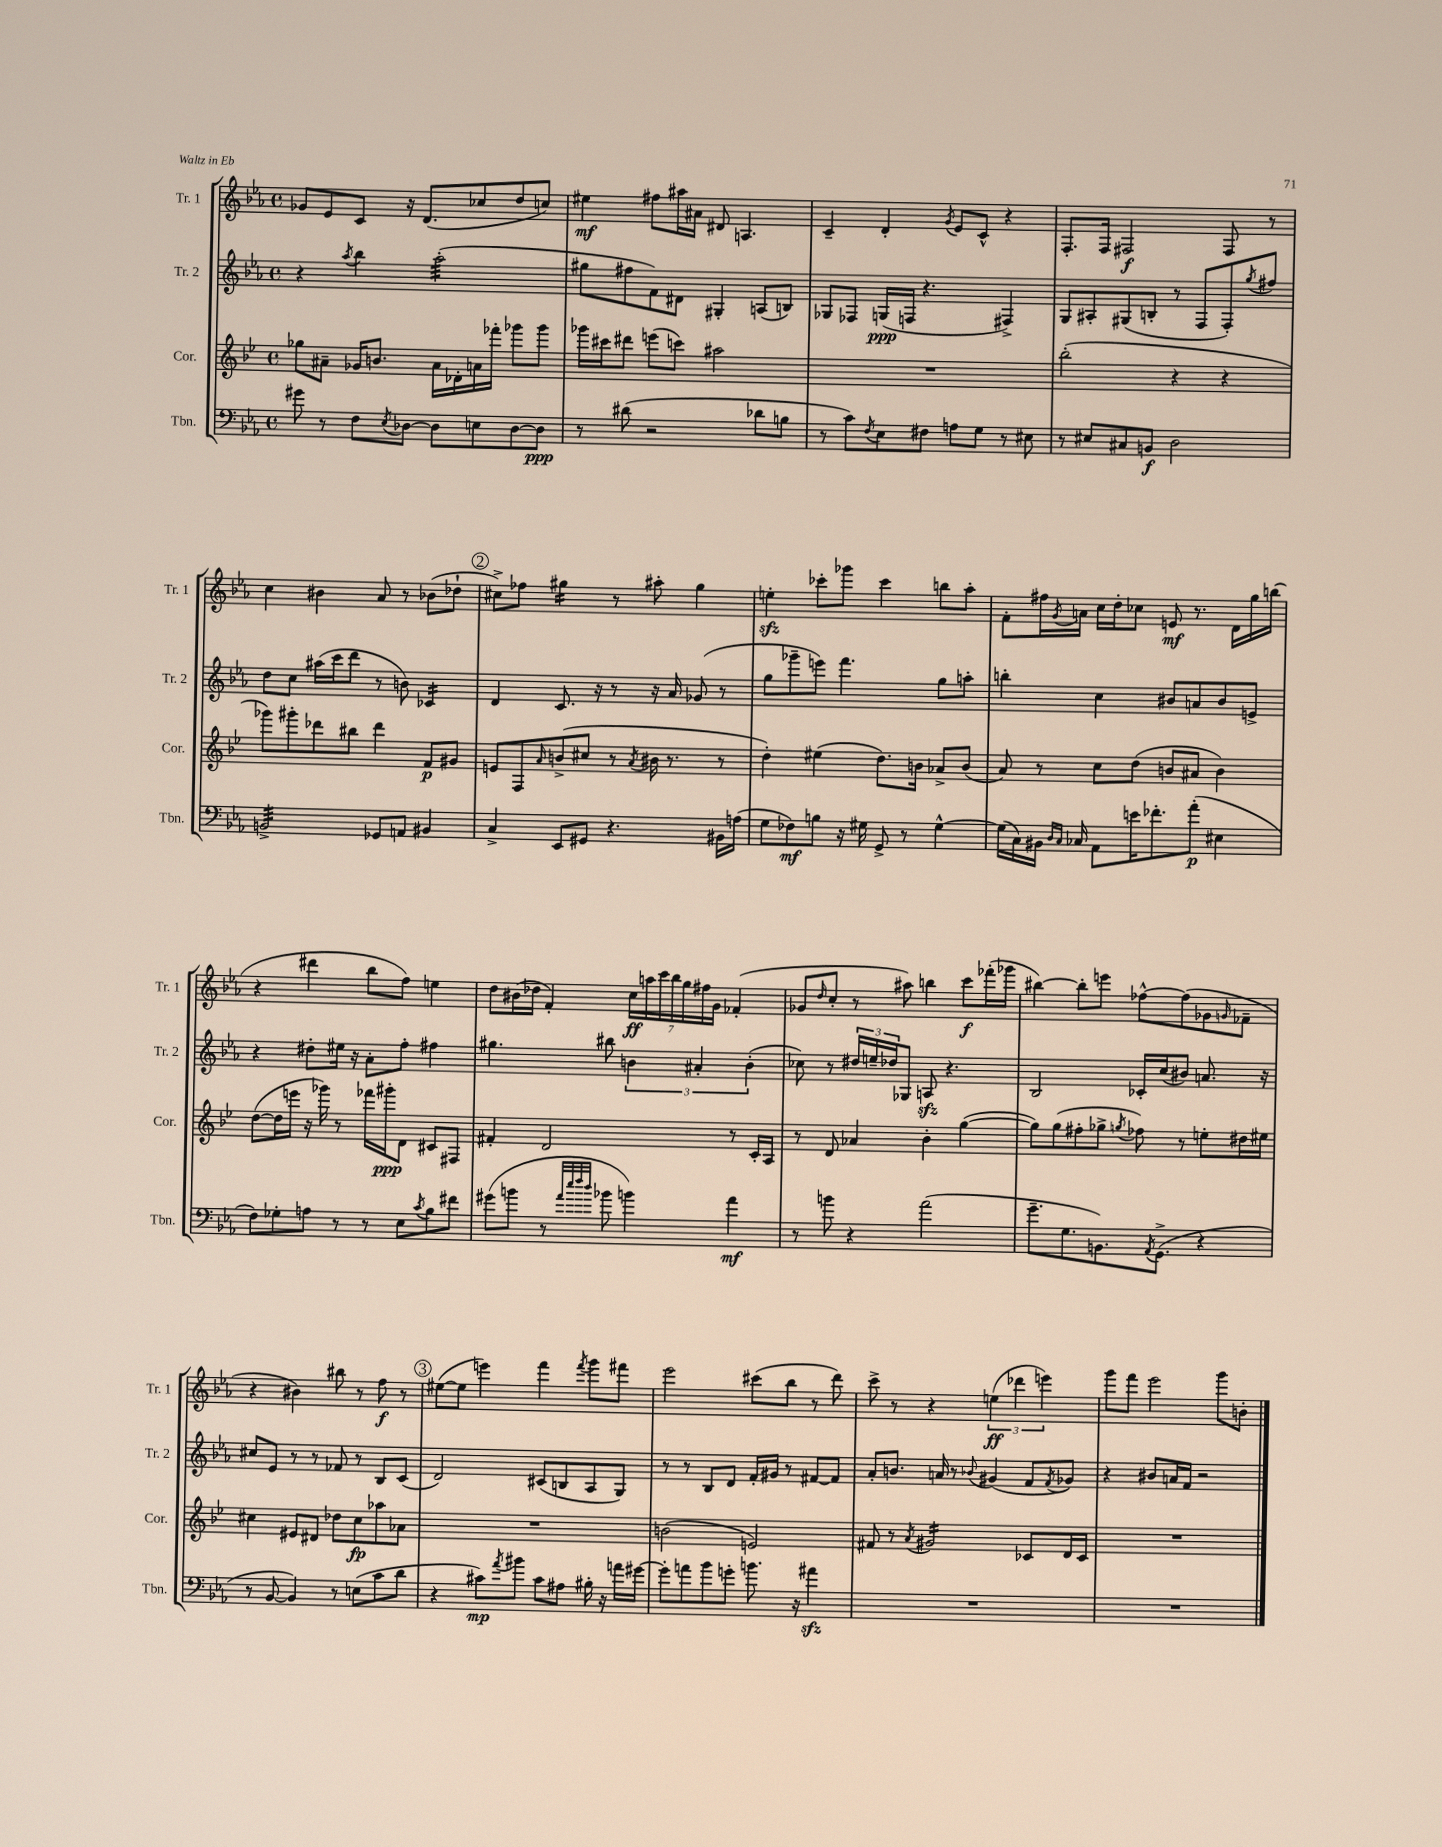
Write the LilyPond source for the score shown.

<<
\new StaffGroup <<
\new Staff = "s0" \with { instrumentName = "Tr. 1" shortInstrumentName = "Tr. 1" } {
    \clef treble \key ees \major \defaultTimeSignature \time 4/4
    ges'8 ees'8 c'8 r16 d'8.( ces''8 d''8 c''8) |
    eis''4\mf fis''8 ais''16 ais'16 dis'8 a4. |
    c'4-- d'4-. \acciaccatura { g'8 } ees'8 c'8-^ r4 |
    f8.-. f16 fis2\f fis8 r8 |
    c''4 bis'4 aes'8 r8 bes'8( des''8-! |
    \mark \markup { \circle "2" } cis''8->) fes''8 gis''4:16 r8 ais''8-. gis''4 |
    e''4-.\sfz ces'''8-. ges'''8 ces'''4 b''8 aes''8-. |
    f'8-. fis''16 \acciaccatura { g'8 } a'16 c''16 d''16-. ces''8 e'8\mf r8. d'16 g''16 b''16( |
    r4 dis'''4 bes''8 f''8) e''4 |
    d''8 bis'16( des''16 f'4-.) \tuplet 7/4 { c''16\ff a''16 c'''16 bes''16 g''16 fis''16 g'16 } fes'4-.( |
    ges'8 \grace { d''16 } c''8-. r8 ais''8) b''4 c'''8\f fes'''16-.( ges'''16 |
    bis''4~) bis''8-. e'''8 fes''8~-^ fes''8( ges'8 \grace { g'16 } fes'8-- |
    r4 bis'4) bis''8 r8 f''8\f r8 |
    \mark \markup { \circle "3" } eis''8~( eis''8 e'''4) f'''4 \acciaccatura { f'''8 } g'''8 fis'''8 |
    ees'''2 cis'''8( bes''8 r8 d'''8) |
    c'''8-> r8 r4 \tuplet 3/2 { e''4\ff( des'''4 e'''4) } |
    g'''8 f'''8 ees'''2 g'''8 b'8-. \bar "|." |
}
\new Staff = "s1" \with { instrumentName = "Tr. 2" shortInstrumentName = "Tr. 2" } {
    \clef treble \key ees \major \defaultTimeSignature \time 4/4
    r4 \acciaccatura { aes''8 } bes''4 aes''2:32-.( |
    gis''8 fis''8 f'8) dis'8 gis4-. a8( b8) |
    ges8 fes8 g16\ppp( f16 r4. fis4->) |
    g8 ais8-. gis8( b8-. r8 f8 f8-.) \acciaccatura { g''8 } fis''8 |
    d''8 c''8 ais''16( c'''16 d'''8 r8 b'8) ces'4:16 |
    \mark \markup { \circle "2" } d'4 c'8. r16 r8 r16 aes'16 ges'8( r8 |
    g''8 ges'''8-- e'''8) f'''4. g''8 a''8-. |
    b''4-. c''4 bis'8 a'8 bis'8 e'8-> |
    r4 dis''8-. eis''16 r16 aes'8-. f''8-. fis''4 |
    gis''4. bis''8 \tuplet 3/2 { b'4 ais'4-. b'4-.( } |
    ces''8) r8 \tuplet 3/2 { dis''16 e''16-- des''16 } ges8 a8\sfz r4. |
    bes2 ces'16-. c''16( bis'8) a'8. r16 |
    cis''8 ees'8 r8 r8 fes'8 r8 bes8 c'8( |
    \mark \markup { \circle "3" } d'2) cis'8( b8 aes8 g8) |
    r8 r8 bes8 d'8 f'16-. gis'16 r8 fis'8~ fis'8 |
    aes'8-. b'8. a'16 r8 \appoggiatura { bes'8 } gis'4( f'8 \acciaccatura { f'8 } ges'8) |
    r4 bis'8 a'16 f'16 r2 \bar "|." |
}
\new Staff = "s2" \with { instrumentName = "Cor." shortInstrumentName = "Cor." } {
    \clef treble \key bes \major \defaultTimeSignature \time 4/4
    ges''8 ais'8-- ges'16 b'8. ais'16 des'16-. a'16 fes'''16-. ges'''8 ges'''8 |
    ges'''16 cis'''16 dis'''8 e'''8( c'''8) ais''2 |
    R1 |
    bes''2-.( r4 r4 |
    ges'''8) gis'''8-. des'''8 bis''8 des'''4 f'8\p gis'8 |
    \mark \markup { \circle "2" } e'8 f8 \grace { a'16 } b'8->( cis''8 r8 \acciaccatura { a'8 } bis'16 r8. r8 |
    d''4-.) eis''4( d''8.) b'16 aes'8-> b'8( |
    a'8) r8 c''8 d''8( b'8 ais'8 b'4) |
    d''8~( d''16 e'''16 r16 ges'''16) r8 fes'''16 gis'''16-.\ppp d'8 cis'8 fis8 |
    fis'4-. d'2 r8 c'16-. a16 |
    r8 d'8 aes'4 bes'4-. g''4~( |
    g''8) g''8( fis''8-. ges''8-> \acciaccatura { g''8 } fes''8) r8 e''8-. dis''16 eis''16 |
    cis''4 eis'8 dis'8 des''8 cis''8\fp aes''8 aes'8 |
    \mark \markup { \circle "3" } R1 |
    b'2( e'2) |
    fis'8 r8 \acciaccatura { a'8 } gis'2:16 ces'8 d'16 ces'16 |
    R1 \bar "|." |
}
\new Staff = "s3" \with { instrumentName = "Tbn." shortInstrumentName = "Tbn." } {
    \clef bass \key ees \major \defaultTimeSignature \time 4/4
    gis'8 r8 f8 \acciaccatura { ees8 } des8~ des8 e8 des8~ des8\ppp |
    r8 dis'8( r2 des'8 b8 |
    r8 c'8) \acciaccatura { f8 } ees8 fis8 a8 g8 r8 eis8 |
    r8 eis8 cis8 b,8\f d2 |
    b,2:32-> ges,8 a,8 bis,4 |
    \mark \markup { \circle "2" } c4-> ees,8 gis,8 r4. bis,16 a16( |
    g8 fes8\mf) b8 r16 gis16 g,8-> r8 gis4~-^ |
    gis16( c16) bis,16 \grace { d16 c16 } ces16 aes,8 e'16 fes'8.-. aes'8-.\p( eis4 |
    f8) ges8-. a8 r8 r8 ees8 \acciaccatura { c'8 } bes8 fis'8 |
    gis'8( b'8 r8 \grace { aes'32 ees''32 f''32 d''32 } bes'8 b'4) aes'4\mf |
    r8 b'8 r4 aes'2( |
    g'8.-- g8. b,8.) \acciaccatura { aes,8 } g,8.->( r4 |
    r8 bes,8~ bes,4) r8 e8( c'8 d'8 |
    \mark \markup { \circle "3" } r4 cis'8\mp) \acciaccatura { aes'8 } bis'8 cis'8 ais8 bis16-. r16 a'16 gis'16~ |
    gis'8-. a'8 bes'8 g'8-. b'8. r16 ais'4\sfz |
    R1 |
    R1 \bar "|." |
}
>>
>>
\layout { \context { \Score \remove "Bar_number_engraver" } }
